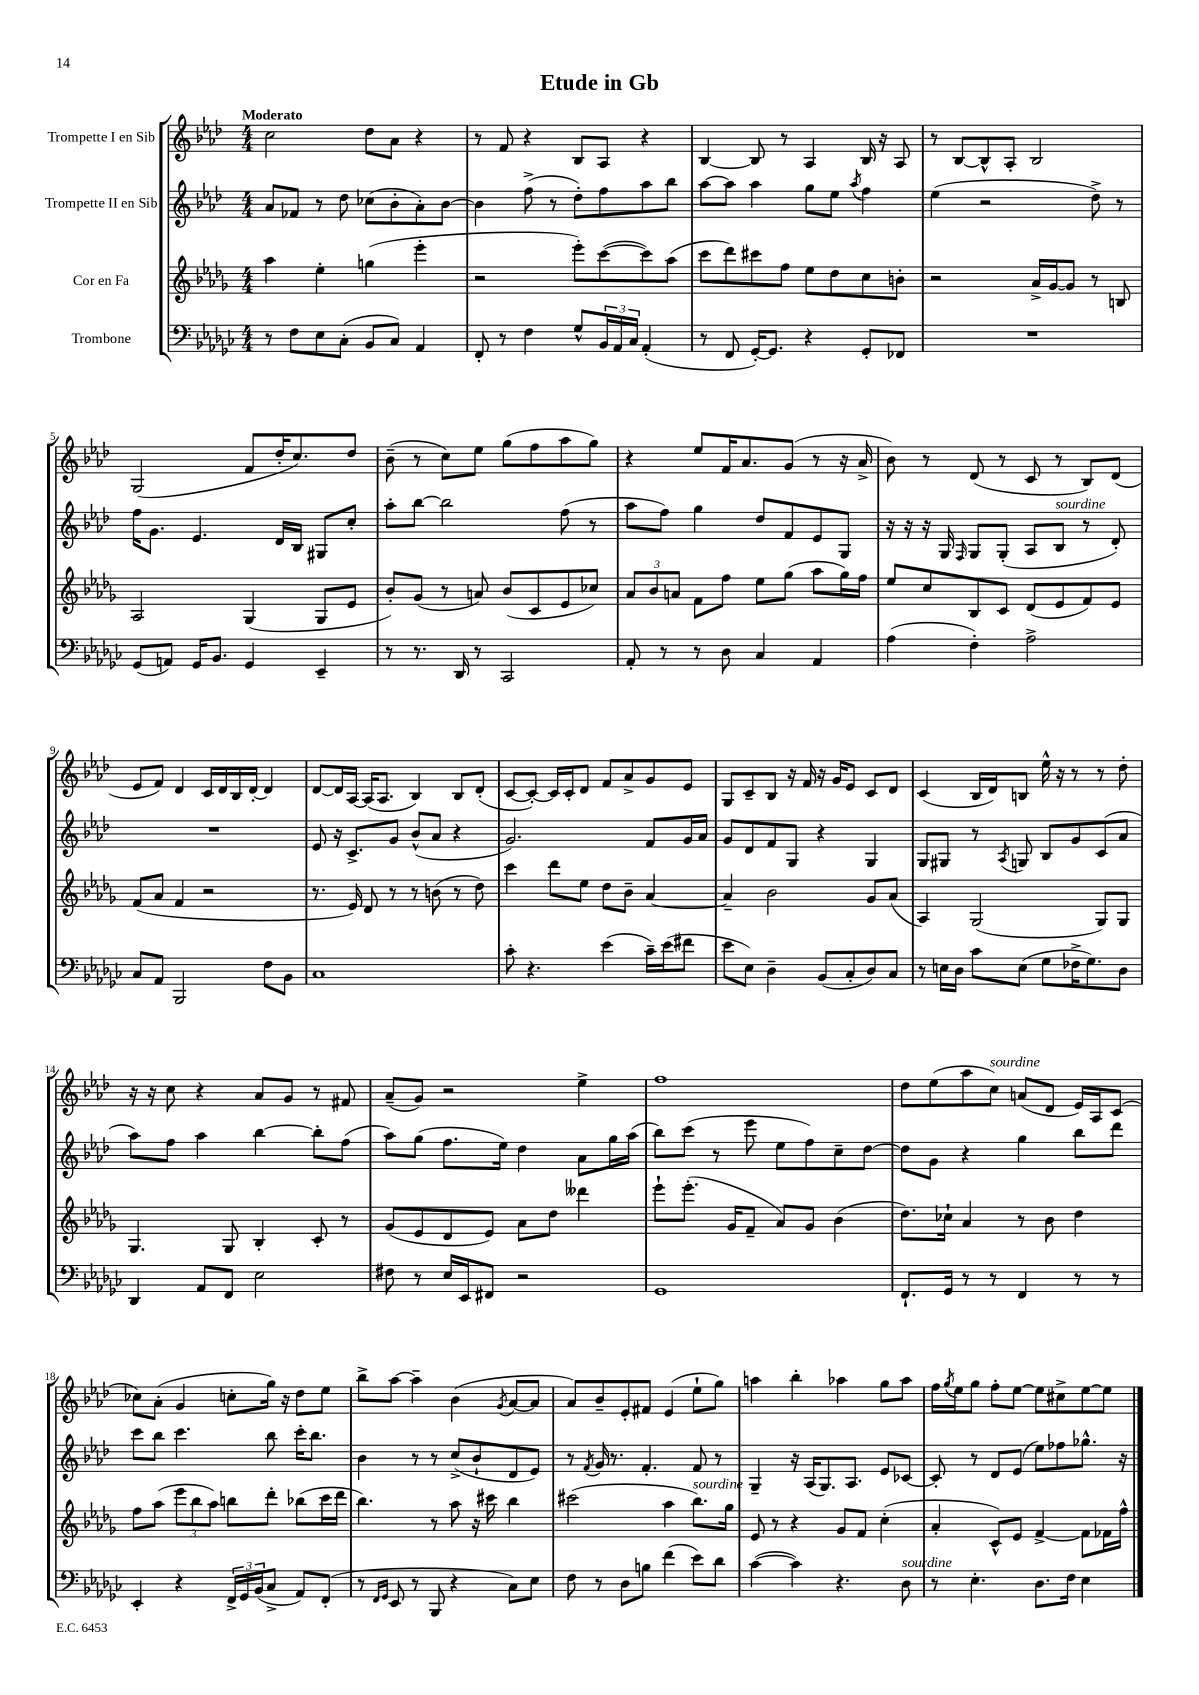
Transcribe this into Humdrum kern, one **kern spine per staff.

**kern	**kern	**kern	**kern
*part4	*part3	*part2	*part1
*staff4	*staff3	*staff2	*staff1
*I"Trombone	*I"Cor en Fa	*I"Trompette II en Sib	*I"Trompette I en Sib
*clefF4	*clefG2	*clefG2	*clefG2
*k[b-e-a-d-g-c-]	*k[b-e-a-d-g-]	*k[b-e-a-d-]	*k[b-e-a-d-]
*M4/4	*M4/4	*M4/4	*M4/4
=1	=1	=1	=1
!	!	!	!LO:TX:a:B:t=Moderato
8r	4aa-\	8a-/L	2cc\
8F\L	.	8f-X/J	.
8E-\	4ee-'\	8r	.
(8C-'\J	.	8dd-\	.
8BB-/L	(4ggn\	(8cc-X\L	8dd-\L
8C-/J)	.	8b-'\	8a-\J
4AA-/	4eee-'\	8a-'\)	4r
.	.	[8b-\J	.
=2	=2	=2	=2
8FF'/	2r	4b-\]	8r
8r	.	.	8f/
4F\	.	(8ff^\	4r
.	.	8r	.
8G-^^/L	8eee-'\L)	8dd-'\L)	8B-/L
24BB-/L	([8ccc\	8ff\	8A-/J
24AA-/	.	.	.
24C-/JJ	.	.	.
(4AA-'/	8ccc\])	8aa-\	4r
.	(8aa-\J	8bb-\J	.
=3	=3	=3	=3
8r	8ccc\L	[8aa-\L	[4B-/
8FF/	8ddd-\)	8aa-\J]	.
[16GG-'/KL)	8ccc#X\	4aa-\	8B-/]
8.GG-/J]	.	.	.
.	8ff\J	.	8r
4r	8ee-\L	8gg\L	4A-/
.	8dd-\	8ee-\J	.
.	.	8qaa-/	.
8GG-'/L	8cc\	4ff\	16B-/
.	.	.	16r
8FF-X/J	8bn'\J	.	8A-/
=4	=4	=4	=4
1r	2r	(4ee-\	8r
.	.	.	[8B-/L
.	.	2r	8B-^^/]
.	.	.	8A-'/J
.	16a-^/LL	.	2B-/
.	[16g-/J	.	.
.	8g-/J]	.	.
.	8r	8dd-^\)	.
.	8Bn/	8r	.
!!LO:LB:g=z
=5	=5	=5	=5
(8GG-/L	2A-/	16ff\KL	(2G/
.	.	8.g\J	.
8AAn/J)	.	.	.
16GG-/KL	.	4.e-/	.
8.BB-/J	.	.	.
4GG-/	(4G-/	.	8f/L
.	.	16d-/LL	16dd-'/K
.	.	16B-/JJ	8.cc/)
4EE-~/	8G-/L	8G#X/L	.
.	8e-/J	8cc'/J	8dd-/J
=6	=6	=6	=6
8r	8b-'/L)	8aa-'\L	(8b-~\
8.r	(8g-/J	[8bb-\J	8r
.	8r	2bb-\]	8cc\L)
16DD-/	.	.	.
8r	8an/)	.	8ee-\J
2CC-/	(8b-/L	.	(8gg\L
.	8c/	.	8ff\
.	8e-/	(8ff\	8aa-\
.	8cc-X/J)	8r	8gg\J)
=7	=7	=7	=7
8AA-'/	12a-/L	8aa-\L	4r
.	12b-/	.	.
8r	.	8ff\J)	.
.	12an/J	.	.
8r	8f\L	4gg\	8ee-/L
8D-\	8ff\J	.	16f/K
.	.	.	8.a-/
4C-/	8ee-\L	8dd-/L	.
.	(8gg-\J	8f/	(8g/J
4AA-/	8aa-\L	8e-/	8r
.	16gg-\L)	8G/J	16r
.	16ff\JJ	.	16a-^/
=8	=8	=8	=8
(4A-\	8ee-/L	16r	8b-\)
.	.	16r	.
.	8cc/	16r	8r
.	.	16G/	.
.	.	16qqF/	.
4F'\)	8B-/	8G/L	(8d-/
.	8c/J	(8G'/J	8r
2A-^\	(8d-/L	8A-/L	8c/
!	!	!LO:TX:a:i:t=sourdine	!
.	8e-/	8B-/J	8r
.	8f/)	8r	8B-/L)
.	8e-/J	8d-'/)	(8d-/J
!!LO:LB:g=z
=9	=9	=9	=9
8C-/L	(8f/L	1r	8e-/L
8AA-/J	8a-/J	.	8f/J)
2BBB-/	4f/	.	4d-/
.	2r	.	16c/LL
.	.	.	16d-/
.	.	.	16B-/
.	.	.	[16d-'/JJ
8F\L	.	.	4d-/]
8BB-\J	.	.	.
=10	=10	=10	=10
1C-	8.r	8e-/	[8d-/L
.	.	16r	16d-/L]
.	16e-/)	8.c^/L	[16A-/JJ
.	8d-/	.	(16A-/KL]
.	.	.	8.A-/J
.	8r	8g/J	.
.	8r	(8b-^^/L	4B-/)
.	(8bn\	8a-/J	.
.	8r	4r	8B-/L
.	8dd-\)	.	(8d-'/J
=11	=11	=11	=11
8c-'\	4ccc\	2.g/)	[8c/L
4.r	.	.	8c'/J_)
.	8ddd-\L	.	16c/LL]
.	.	.	16c'/J
.	8ee-\J	.	8d-/J
(4e-\	8dd-\L	.	8f/L
.	8b-~\J	.	8a-^/
16c-~\LL)	[4a-/	8f/L	8g/
(16e-\J	.	.	.
8f#X\J	.	16g/L	8e-/J
.	.	16a-/JJ	.
=12	=12	=12	=12
8e-\L	4a-~/]	8g/L	8G/L
8E-\J)	.	8d-/	8c~/
4D-~\	2b-\	8f/	8B-/J
.	.	8G/J	16r
.	.	.	16f/
(8BB-/L	.	4r	16r
.	.	.	16g/KL
8C-'/	.	.	8e-/J
8D-/)	8g-/L	4G/	8c/L
8C-/J	(8a-/J	.	8d-/J
=13	=13	=13	=13
8r	4A-/)	8G/L	(4c/
16En\LL	.	8G#X/J	.
16D-\JJ	.	.	.
8c-\L	(2G-/	8r	16B-/LL
.	.	.	16d-/J)
.	.	8qA-/	.
(8E\J	.	8Gn/	8Bn/J
8G-\L	.	8B-/L	16ee-^^\
.	.	.	16r
16F-X^\K	.	8g/	8r
8.G-\)	.	.	.
.	8G-/L)	(8c/	8r
8D-\J	8G-/J	8a-/J	8dd-'\
!!LO:LB:g=z
=14	=14	=14	=14
4DD-/	4.G-/	8aa-\L)	16r
.	.	.	16r
.	.	8ff\J	8cc\
8AA-/L	.	4aa-\	4r
8FF/J	8G-/	.	.
2E-\	4B-'/	[4bb-\	8a-/L
.	.	.	8g/J
.	8c'/	8bb-'\L]	8r
.	8r	(8ff\J	8f#X/
=15	=15	=15	=15
8F#X\	(8g-/L	8aa-\L)	(8a-~/L
8r	8e-/	(8gg\J	8g/J)
16E-/LL	8d-/	8.ff\L	2r
16EE-/J	.	.	.
8FF#X/J	8e-/J)	.	.
.	.	16ee-\Jk)	.
2r	8a-\L	4dd-\	.
.	8dd-\J	.	.
.	4ddd--X\	8a-\L	4ee-^\
.	.	16gg\L	.
.	.	(16aa-\JJ	.
=16	=16	=16	=16
1GG-	8eee-`\L	8bb-\L)	1ff
.	(8.eee-'\J	(8ccc\J	.
.	.	8r	.
.	16g-/KL	.	.
.	8f~/J	8eee-\	.
.	8a-/L)	8ee-\L	.
.	8g-/J	8ff\)	.
.	(4b-\	8cc~\	.
.	.	[8dd-\J	.
=17	=17	=17	=17
8.FF`/L	8.dd-\L)	8dd-\L]	8dd-\L
.	.	8g\J	(8ee-\
16GG-/Jk	16cc-X`\Jk	.	.
8r	4a-/	4r	8aa-\
!	!	!	!LO:TX:a:i:t=sourdine
8r	.	.	8cc\J)
4FF/	8r	4gg\	(8an/L
.	8b-\	.	8d-/J
8r	4dd-\	8bb-\L	16e-/LL)
.	.	.	16A-/J
8r	.	8ddd-\J	(8c/J
!!LO:LB:g=z
=18	=18	=18	=18
4EE-'/	8ff\L	8ccc\L	8cc-X\L)
.	(8aa-\J	8bb-\J	(8a-'\J
4r	12eee-\L	4.ccc\	4g/
.	12bb-\	.	.
.	12aa-\J)	.	.
24FF^/LL	8bbn\L	.	8ccn'\L
24GG-/	.	.	.
(24BB-/J	.	.	.
8C-^/J	8ddd-'\J	8bb-\	16gg\Jk)
.	.	.	16r
8AA-/L)	(8bb-X\L	16ccc'\KL	8dd-\L
.	.	8.bb-\J	.
(8FF'/J	16ccc\L	.	8ee-\J
.	16ddd-\JJ	.	.
=19	=19	=19	=19
8r	4.bb-\)	4b-\	8bb-^\L
16qqFF/LL	.	.	.
16qqGG-/JJ	.	.	.
8EE-/	.	.	[8aa-\J
8r	.	8r	4aa-~\]
8BBB-/	8r	8r	.
4r	8aa-\	(8cc^/L	(4b-\
.	16r	8b-`/	.
.	16ccc#X\	.	.
.	.	.	8qg/
8C-\L)	4bb-\	8d-/	[8a-/L
8E-\J	.	8e-/J)	8a-/J]
=20	=20	=20	=20
8F\	(2ccc#X\	8r	8a-/L)
.	.	8qf/	.
8r	.	16g/	8b-~/
.	.	8.r	.
8D-\L	.	.	8e-'/
8Bn\J	.	4.f'/	8f#X/J
(4f\	4aa-\	.	(4e-/
!	!LO:TX:a:i:t=sourdine	!	!
8e-\L)	8.bb-\L)	8f/	8ee-`\L
8d-\J	.	8r	8gg\J)
.	16gg-\Jk	.	.
=21	=21	=21	=21
([4c-\	8e-/	4G~/	4aan\
.	8r	.	.
4c-\])	4r	16r	4bb-'\
.	.	(16A-/KL	.
.	.	8.G/)	.
4.r	8g-/L	.	4aa-X\
.	.	8.A-/J	.
.	8f/J	.	.
.	(4cc'\	8e-/L	8gg\L
!LO:TX:a:i:t=sourdine	!	!	!
8D-\	.	[8c-X/J	8aa-\J
=22	=22	=22	=22
8r	4a-'/	8c-'/]	16ff\LL
.	.	.	8qgg/
.	.	.	16ee-\J
4.E-'\	.	8r	8gg\J
.	8c^^/L)	8d-/L	8ff'\L
.	8e-/J	(8e-/J	[8ee-\J
8.D-\L	[4f^/	8ee-\L)	8ee-\L]
.	.	8ff-X\	8cc#X^\
16F\Jk	.	.	.
4E-\	8f\L]	8.gg-X^^\J	[8ee-\
.	16f-X\L	.	8ee-\J]
.	16ff^^\JJ	16r	.
==	==	==	==
*-	*-	*-	*-
